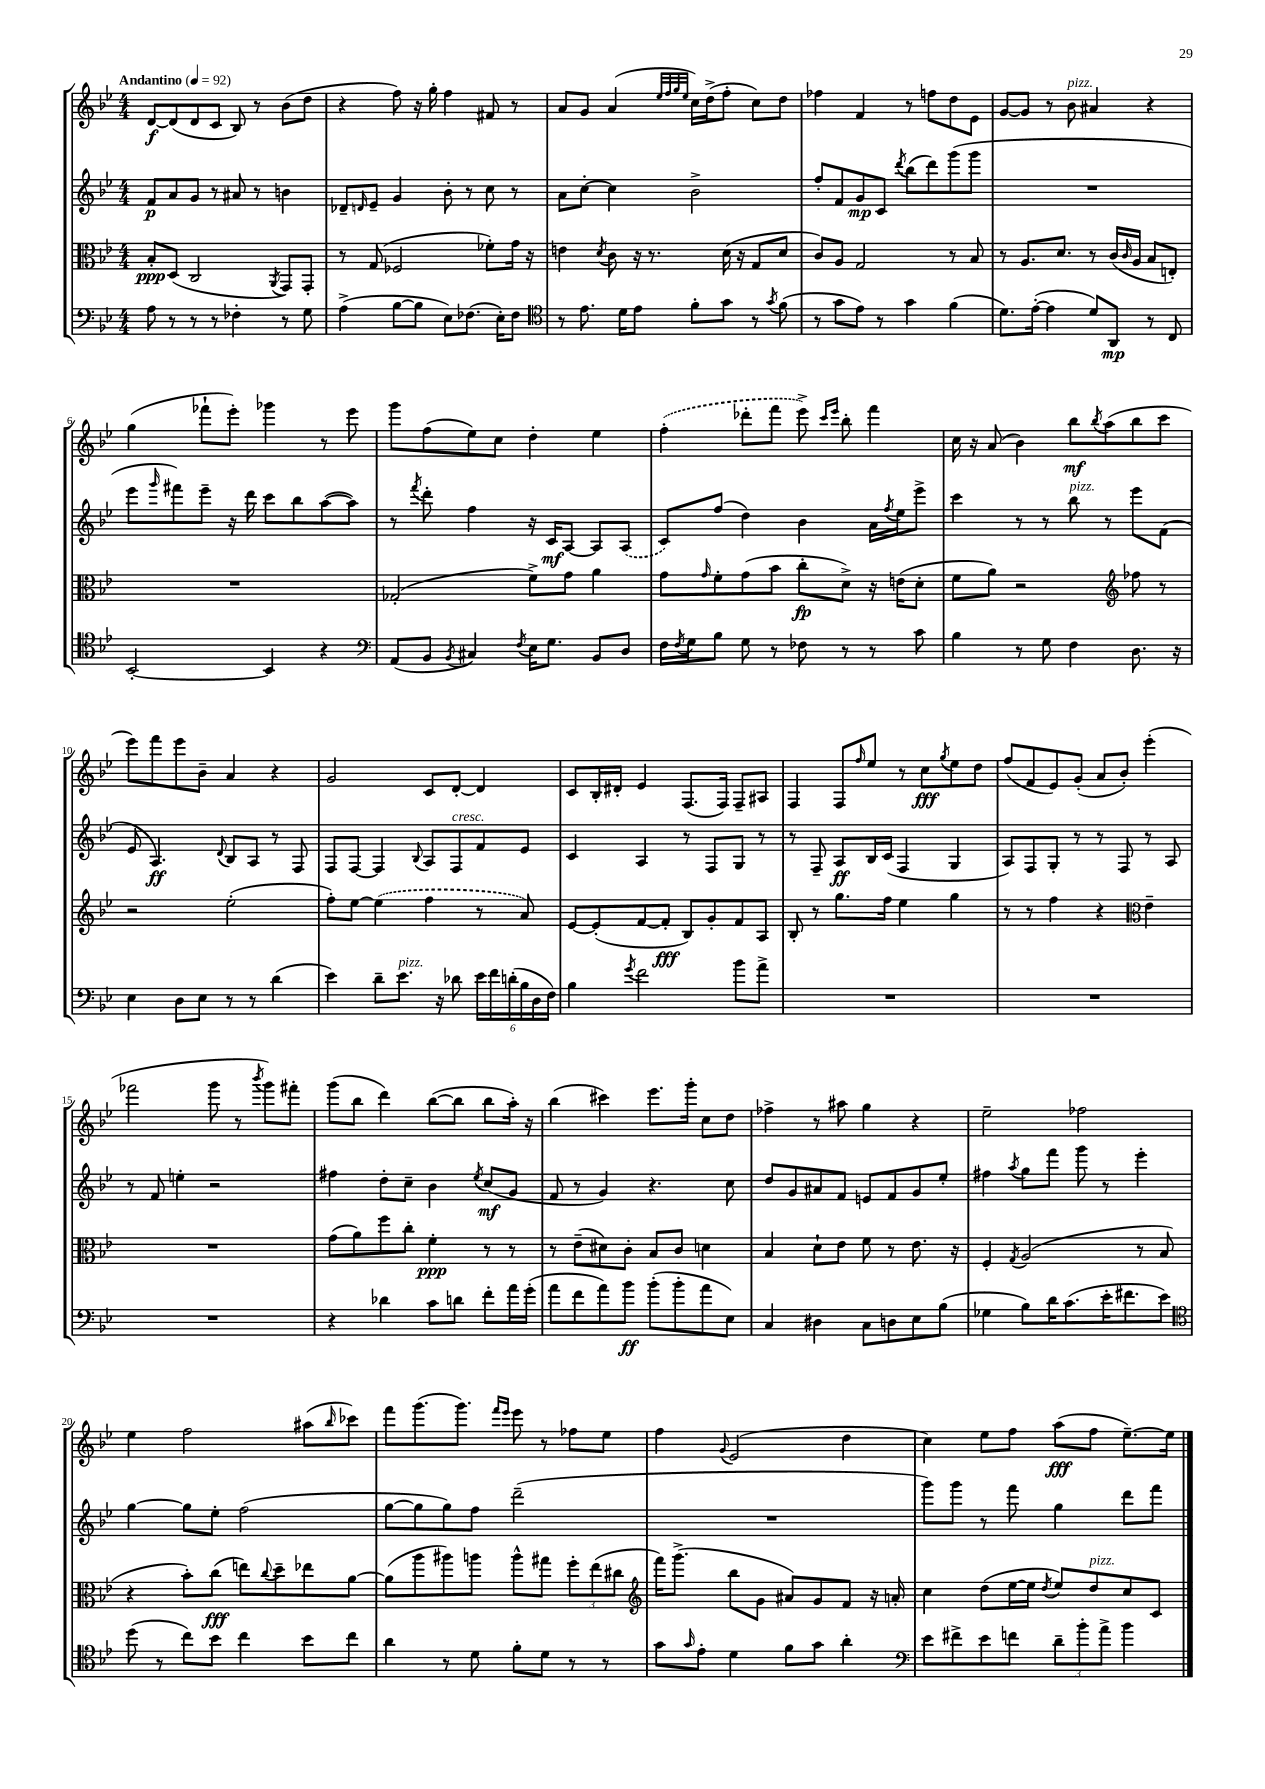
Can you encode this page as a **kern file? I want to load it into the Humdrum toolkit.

**kern	**dynam	**kern	**dynam	**kern	**dynam	**kern	**dynam
*part4	*part4	*part3	*part3	*part2	*part2	*part1	*part1
*staff4	*staff4	*staff3	*staff3	*staff2	*staff2	*staff1	*staff1
*clefF4	*	*clefC3	*	*clefG2	*	*clefG2	*
*k[b-e-]	*	*k[b-e-]	*	*k[b-e-]	*	*k[b-e-]	*
*M4/4	*	*M4/4	*	*M4/4	*	*M4/4	*
*MM92	*	*MM92	*	*MM92	*	*MM92	*
=1	=1	=1	=1	=1	=1	=1	=1
!	!	!	!	!	!	!LO:TX:a:B:t=Andantino	!
8A\	.	8B-'/L	ppp	8f/L	p	[8d/L	f
8r	.	(8D/J	.	8a/	.	(8d/]	.
8r	.	2C/	.	8g/J	.	8d/	.
8r	.	.	.	8r	.	8c/J	.
4F-X'\	.	.	.	8a#X/	.	8B-/)	.
.	.	.	.	8r	.	8r	.
.	.	8qAA/	.	.	.	.	.
8r	.	8GG/L)	.	4bn\	.	(8b-\L	.
8G\	.	8GG'/J	.	.	.	8dd\J	.
=2	=2	=2	=2	=2	=2	=2	=2
(4A^\	.	8r	.	8d-X~/L	.	4r	.
.	.	.	.	16qqdn/	.	.	.
.	.	(8G/	.	8e-~/J	.	.	.
[8B-\L	.	2F-X/	.	4g/	.	8ff\)	.
8B-\J]	.	.	.	.	.	16r	.
.	.	.	.	.	.	16gg'\	.
8E-\L)	.	.	.	8b-'\	.	4ff\	.
(8.F-X\J	.	.	.	8r	.	.	.
.	.	8f-X'\L)	.	8cc\	.	8f#X/	.
16E-'\KL)	.	.	.	.	.	.	.
8F-\J	.	16g\Jk	.	8r	.	8r	.
.	.	16r	.	.	.	.	.
=3	=3	=3	=3	=3	=3	=3	=3
*clefC4	*	*	*	*	*	*	*
8r	.	4en\	.	8a\L	.	8a/L	.
8.e-\	.	.	.	[8cc'\J	.	8g/J	.
.	.	8qd/	.	.	.	.	.
.	.	8c\	.	4cc\]	.	(4a/	.
16d\KL	.	.	.	.	.	.	.
8e-\J	.	16r	.	.	.	.	.
.	.	8.r	.	.	.	.	.
.	.	.	.	.	.	32qqee-/LLL	.
.	.	.	.	.	.	32qqff/	.
.	.	.	.	.	.	32qqgg/	.
.	.	.	.	.	.	32qqee-/JJJ	.
8f'\L	.	.	.	2b-^\	.	16cc\LL)	.
.	.	.	.	.	.	(16dd^\J	.
8g\J	.	(16d\	.	.	.	8ff'\J	.
.	.	16r	.	.	.	.	.
8r	.	8G/L	.	.	.	8cc\L)	.
8qg/	.	.	.	.	.	.	.
(8f\	.	8d/J	.	.	.	8dd\J	.
=4	=4	=4	=4	=4	=4	=4	=4
8r	.	8c/L)	.	8ff'/L	.	4ff-X\	.
8g\L	.	8A/J	.	8f/	.	.	.
8e-\J)	.	2G/	.	8g/	mp	4f/	.
8r	.	.	.	8c/J	.	.	.
.	.	.	.	8qddd/	.	.	.
4g\	.	.	.	(8bb-\L	.	8r	.
.	.	.	.	8ddd\)	.	8ffn\L	.
(4f\	.	8r	.	(8ggg\	.	8dd\	.
.	.	8B-/	.	8ggg\J	.	8e-\J	.
=5	=5	=5	=5	=5	=5	=5	=5
8.d\L)	.	8r	.	1r	.	[8g/L	.
.	.	8.A/L	.	.	.	8g/J]	.
([16e-'\Jk	.	.	.	.	.	.	.
4e-\]	.	.	.	.	.	8r	.
.	.	8.d/J	.	.	.	.	.
!	!	!	!	!	!	!LO:TX:a:i:t=pizz.	!
.	.	.	.	.	.	8b-\	.
8d/L)	.	8r	.	.	.	4a#X/	.
8AA/J	mp	(16c/LL	.	.	.	.	.
.	.	16qqc/	.	.	.	.	.
.	.	16A/JJ	.	.	.	.	.
8r	.	8B-/L	.	.	.	4r	.
8C/	.	8En'/J)	.	.	.	.	.
!!LO:LB:g=z
=6	=6	=6	=6	=6	=6	=6	=6
[2BB-'/	.	1r	.	8eee-\L	.	(4gg\	.
.	.	.	.	16qqggg/	.	.	.
.	.	.	.	8fff#X\)	.	.	.
.	.	.	.	8eee-~\J	.	8fff-X`\L	.
.	.	.	.	16r	.	8eee-'\J)	.
.	.	.	.	16ddd\	.	.	.
4BB-/]	.	.	.	8ccc\L	.	4ggg-X\	.
.	.	.	.	8bb-\	.	.	.
4r	.	.	.	([8aa\	.	8r	.
.	.	.	.	8aa\J])	.	8eee-\	.
=7	=7	=7	=7	=7	=7	=7	=7
*clefF4	*	*	*	*	*	*	*
(8AA/L	.	(2G-X'/	.	8r	.	8ggg\L	.
.	.	.	.	8qfff/	.	.	.
8BB-/J	.	.	.	8ddd'\	.	(8ff\	.
8qBB-/	.	.	.	.	.	.	.
4C#X/)	.	.	.	4ff\	.	8ee-\)	.
.	.	.	.	.	.	8cc\J	.
8qF/	.	.	.	.	.	.	.
16E-\KL	.	8f^\L)	.	16r	.	4dd'\	.
8.G\J	.	.	.	16c/KL	mf	.	.
.	.	8g\J	.	[8A/J	.	.	.
8BB-/L	.	4a\	.	8A/L]	.	4ee-\	.
8D/J	.	.	.	(8A/J	.	.	.
=8	=8	=8	=8	=8	=8	=8	=8
16F\LL	.	8g\L	.	8c/L)	.	(4ff'\	.
8qF/	.	.	.	.	.	.	.
16G\J	.	.	.	.	.	.	.
.	.	16qqg/	.	.	.	.	.
8B-\J	.	8f'\	.	(8ff/J	.	.	.
8G\	.	(8g\	.	4dd\)	.	8ddd-X'\L	.
8r	.	8b-\J	.	.	.	8fff\J	.
8F-X\	.	8cc'\L	fp	4b-\	.	8eee-^\)	.
.	.	.	.	.	.	16qqccc/LL	.
.	.	.	.	.	.	16qqeee-/JJ	.
8r	.	8d^\J)	.	.	.	8bb-'\	.
8r	.	16r	.	16a\LL	.	4fff\	.
.	.	.	.	8qff/	.	.	.
.	.	(16en\KL	.	16ee-\J	.	.	.
8c\	.	8d'\J	.	8eee-^\J	.	.	.
=9	=9	=9	=9	=9	=9	=9	=9
4B-\	.	8f\L	.	4ccc\	.	16cc\	.
.	.	.	.	.	.	16r	.
.	.	8a\J)	.	.	.	(8a/	.
8r	.	2r	.	8r	.	4b-\)	.
8G\	.	.	.	8r	.	.	.
!	!	!	!	!LO:TX:a:i:t=pizz.	!	!	!
4F\	.	.	.	8bb-\	.	8bb-\L	mf
.	.	.	.	.	.	8qbb-/	.
.	.	.	.	8r	.	(8aa\	.
*	*	*clefG2	*	*	*	*	*
8.D\	.	8ff-X\	.	8eee-\L	.	8bb-\	.
.	.	8r	.	(8f\J	.	8ccc\J	.
16r	.	.	.	.	.	.	.
!!LO:LB:g=z
=10	=10	=10	=10	=10	=10	=10	=10
4E-\	.	2r	.	8e-/	.	8eee-\L)	.
.	.	.	.	4.A/)	ff	8fff\	.
8D\L	.	.	.	.	.	8eee-\	.
8E-\J	.	.	.	.	.	8b-~\J	.
.	.	.	.	8qqd/	.	.	.
8r	.	(2ee-'\	.	8B-/L	.	4a/	.
8r	.	.	.	8A/J	.	.	.
(4d\	.	.	.	8r	.	4r	.
.	.	.	.	8F/	.	.	.
=11	=11	=11	=11	=11	=11	=11	=11
4e-\)	.	8ff'\L)	.	8F/L	.	2g/	.
.	.	[8ee-\J	.	[8F/J	.	.	.
8d~\L	.	(4ee-\]	.	4F/]	.	.	.
!LO:TX:a:i:t=pizz.	!	!	!	!	!	!	!
8.e-\J	.	.	.	.	.	.	.
.	.	.	.	8qqB-/	.	.	.
.	.	4ff\	.	8A/L	.	8c/L	.
16r	.	.	.	.	.	.	.
!	!	!	!	!LO:TX:a:i:t=cresc.	!	!	!
8d-X\	.	.	.	8F/	.	[8d'/J	.
24e-\LL	.	8r	.	8f/	.	4d/]	.
24f\	.	.	.	.	.	.	.
(24dn'\	.	.	.	.	.	.	.
24B-\	.	8a/)	.	8e-/J	.	.	.
24D\	.	.	.	.	.	.	.
24F\JJ)	.	.	.	.	.	.	.
=12	=12	=12	=12	=12	=12	=12	=12
4B-\	.	[8e-/L	.	4c/	.	8c/L	.
.	.	(8e-'/]	.	.	.	16B-'/L	.
.	.	.	.	.	.	16d#X'/JJ	.
8qg/	.	.	.	.	.	.	.
2f\	.	[8f/	.	4A/	.	4e-/	.
.	.	8f'/J]	fff	.	.	.	.
.	.	8B-/L)	.	8r	.	(8.F/L	.
.	.	8g'/	.	8F/L	.	.	.
.	.	.	.	.	.	16F/Jk)	.
8b-\L	.	8f/	.	8G/J	.	8F~/L	.
8a^\J	.	8A/J	.	8r	.	8A#X/J	.
=13	=13	=13	=13	=13	=13	=13	=13
1r	.	8B-'/	.	8r	.	4F/	.
.	.	8r	.	8F~/	.	.	.
.	.	8.gg\L	.	8A/L	ff	8F/L	.
.	.	.	.	.	.	16qqff/	.
.	.	.	.	16B-/L	.	8ee-/J	.
.	.	16ff\Jk	.	(16c/JJ	.	.	.
.	.	4ee-\	.	4F/	.	8r	.
.	.	.	.	.	.	8cc\L	fff
.	.	.	.	.	.	8qgg/	.
.	.	4gg\	.	4G/	.	8ee-\	.
.	.	.	.	.	.	8dd\J	.
=14	=14	=14	=14	=14	=14	=14	=14
1r	.	8r	.	8A/L)	.	(8ff/L	.
.	.	8r	.	8F/	.	8f/	.
.	.	4ff\	.	8G'/J	.	8e-/)	.
.	.	.	.	8r	.	(8g'/J	.
.	.	4r	.	8r	.	8a/L	.
.	.	.	.	8F/	.	8b-'/J)	.
*	*	*clefC3	*	*	*	*	*
.	.	4e-~\	.	8r	.	(4eee-'\	.
.	.	.	.	8A/	.	.	.
!!LO:LB:g=z
=15	=15	=15	=15	=15	=15	=15	=15
1r	.	1r	.	8r	.	2fff-X\	.
.	.	.	.	8f/	.	.	.
.	.	.	.	4een'\	.	.	.
.	.	.	.	2r	.	8ggg\	.
.	.	.	.	.	.	8r	.
.	.	.	.	.	.	8qbbb-/	.
.	.	.	.	.	.	8ggg\L)	.
.	.	.	.	.	.	8fff#X'\J	.
=16	=16	=16	=16	=16	=16	=16	=16
4r	.	(8g\L	.	4ff#X\	.	(8ggg\L	.
.	.	8a\)	.	.	.	8bb-\J	.
4d-X\	.	8ff\	.	8dd'\L	.	4ddd\)	.
.	.	8cc'\J	.	8cc~\J	.	.	.
8c\L	.	4f'\	ppp	4b-\	.	([8bb-\L	.
8dn\J	.	.	.	.	.	8bb-\J]	.
.	.	.	.	8qee-/	.	.	.
8f'\L	.	8r	.	(8cc/L	mf	8bb-\L	.
16a\L	.	8r	.	8g/J	.	16aa'\Jk)	.
(16g'\JJ	.	.	.	.	.	16r	.
=17	=17	=17	=17	=17	=17	=17	=17
8a\L	.	8r	.	8f/	.	(4bb-\	.
8f\	.	(8e-~\L	.	8r	.	.	.
8a\)	.	8d#X\)	.	4g/)	.	4ccc#X\)	.
8b-\J	ff	8c'\J	.	.	.	.	.
(8b-'\L	.	8B-/L	.	4.r	.	8.eee-\L	.
8b-'\	.	8c/J	.	.	.	.	.
.	.	.	.	.	.	16ggg'\Jk	.
8a\	.	4dn\	.	.	.	8cc\L	.
8E-\J)	.	.	.	8cc\	.	8dd\J	.
=18	=18	=18	=18	=18	=18	=18	=18
4C/	.	4B-/	.	8dd/L	.	4ff-X^\	.
.	.	.	.	8g/	.	.	.
4D#X\	.	8d`\L	.	8a#X/	.	8r	.
.	.	8e-\J	.	8f/J	.	8aa#X\	.
8C\L	.	8f\	.	8en/L	.	4gg\	.
8Dn\	.	8r	.	8f/	.	.	.
8E-\	.	8.e-\	.	8g/	.	4r	.
(8B-\J	.	.	.	8ee-'/J	.	.	.
.	.	16r	.	.	.	.	.
=19	=19	=19	=19	=19	=19	=19	=19
4G-X\	.	4F'/	.	4ff#X\	.	2ee-~\	.
.	.	8qG/	.	8qaa/	.	.	.
8B-\L)	.	(2A/	.	8gg\L	.	.	.
16d\K	.	.	.	8fff\J	.	.	.
(8.c\	.	.	.	.	.	.	.
.	.	.	.	8ggg\	.	2ff-X\	.
16e-'\K	.	.	.	8r	.	.	.
8.f#X\	.	.	.	.	.	.	.
.	.	8r	.	4eee-'\	.	.	.
8e-\J)	.	8B-/	.	.	.	.	.
!!LO:LB:g=z
=20	=20	=20	=20	=20	=20	=20	=20
*clefC4	*	*	*	*	*	*	*
(8dd\	.	4r	.	[4gg\	.	4ee-\	.
8r	.	.	.	.	.	.	.
8cc\L)	.	8b-'\L)	.	8gg\L]	.	2ff\	.
8b-\J	.	(8cc\J	fff	8ee-'\J	.	.	.
4cc\	.	8een\L)	.	(2ff\	.	.	.
.	.	8qqcc/	.	.	.	.	.
.	.	8dd~\	.	.	.	.	.
8b-\L	.	8ee-X\	.	.	.	(8aa#X\L	.
.	.	.	.	.	.	16qqbb-/	.
8cc\J	.	[8a\J	.	.	.	8ccc-X\J)	.
=21	=21	=21	=21	=21	=21	=21	=21
4a\	.	(8a\L]	.	[8gg\L	.	8fff\L	.
.	.	8aa\	.	8gg\]	.	(8.ggg\	.
8r	.	8aa#X\)	.	8gg\)	.	.	.
.	.	.	.	.	.	8.ggg\J)	.
8d\	.	8aan\J	.	8ff\J	.	.	.
.	.	.	.	.	.	16qqfff/LL	.
.	.	.	.	.	.	16qqeee-/JJ	.
8f'\L	.	8aa^^\L	.	(2ddd~\	.	8eee-\	.
8d\J	.	8gg#X\J	.	.	.	8r	.
8r	.	12ff'\L	.	.	.	8ff-X\L	.
.	.	(12ee-\	.	.	.	.	.
8r	.	.	.	.	.	8ee-\J	.
.	.	12cc#X\J	.	.	.	.	.
=22	=22	=22	=22	=22	=22	=22	=22
*	*	*clefG2	*	*	*	*	*
8g\L	.	16fff\KL)	.	1r	.	4ff\	.
.	.	(8.ggg^\J	.	.	.	.	.
16qqg/	.	.	.	.	.	.	.
8e-'\J	.	.	.	.	.	.	.
.	.	.	.	.	.	8qqg/	.
4d\	.	8bb-\L	.	.	.	(2e-/	.
.	.	8g\J	.	.	.	.	.
8f\L	.	8a#X/L)	.	.	.	.	.
8g\J	.	8g/	.	.	.	.	.
4a'\	.	8f/J	.	.	.	4dd\	.
.	.	16r	.	.	.	.	.
.	.	16an'/	.	.	.	.	.
=23	=23	=23	=23	=23	=23	=23	=23
*clefF4	*	*	*	*	*	*	*
8e-\L	.	4cc\	.	8ggg\L)	.	4cc\)	.
8f#X^\	.	.	.	8ggg\J	.	.	.
8e-\	.	(8dd\L	.	8r	.	8ee-\L	.
8fn\J	.	[16ee-\L	.	8fff\	.	8ff\J	.
.	.	16ee-\JJ]	.	.	.	.	.
.	.	8qdd/	.	.	.	.	.
12d~\L	.	8ee-/L)	.	4gg\	.	(8aa\L	fff
12b-'\	.	.	.	.	.	.	.
!	!	!LO:TX:a:i:t=pizz.	!	!	!	!	!
.	.	8dd/	.	.	.	8ff\J	.
12a^\J	.	.	.	.	.	.	.
4b-\	.	8cc/	.	8ddd\L	.	[8.ee-~\L)	.
.	.	8c/J	.	8fff\J	.	.	.
.	.	.	.	.	.	16ee-\Jk]	.
==	==	==	==	==	==	==	==
*-	*-	*-	*-	*-	*-	*-	*-
